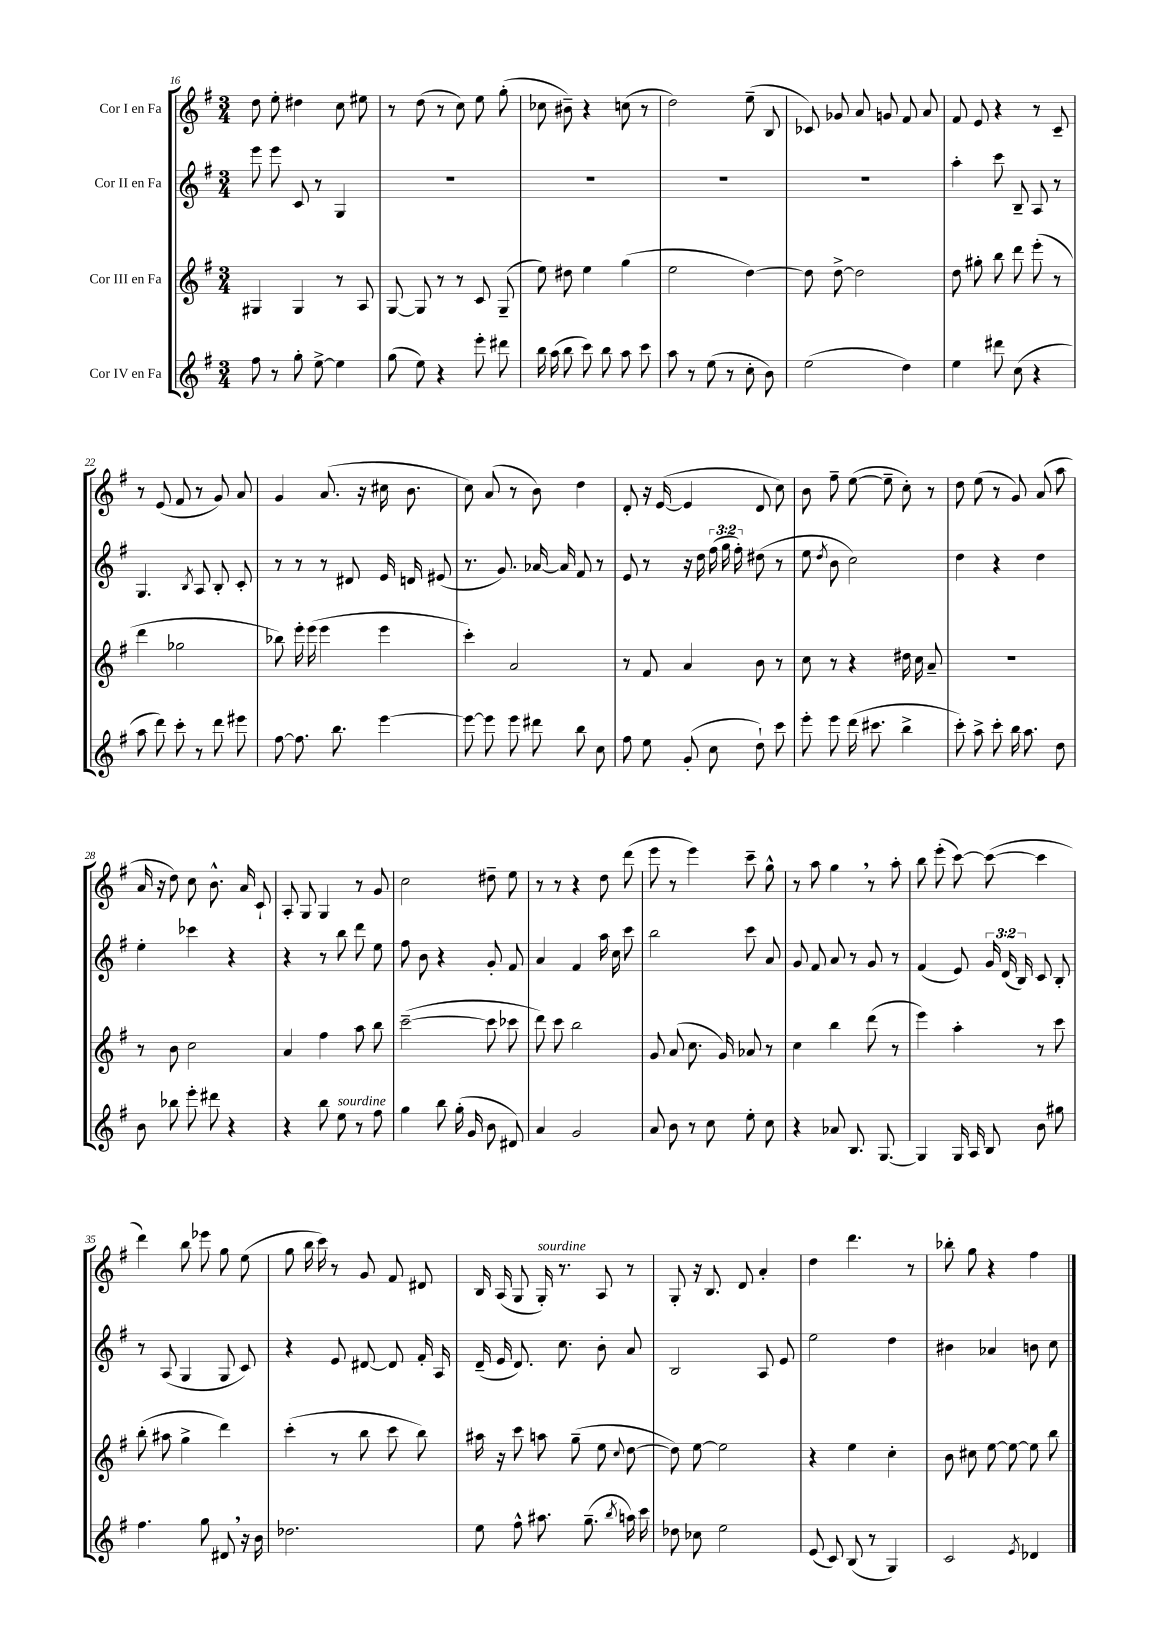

**kern	**kern	**kern	**kern
*part4	*part3	*part2	*part1
*staff4	*staff3	*staff2	*staff1
*I"Cor IV en Fa	*I"Cor III en Fa	*I"Cor II en Fa	*I"Cor I en Fa
*clefG2	*clefG2	*clefG2	*clefG2
*k[f#]	*k[f#]	*k[f#]	*k[f#]
*M3/4	*M3/4	*M3/4	*M3/4
=16	=16	=16	=16
8ff#\	4G#X/	8eee\	8dd\
8r	.	8eee\	8ee'\
8gg'\	4G#/	8c/	4dd#X\
[8ee^\	.	8r	.
4ee\]	8r	4G/	8cc\
.	8A/	.	8ee#X\
=17	=17	=17	=17
(8gg\	[8G/	2.r	8r
8ee\)	8G/]	.	(8dd\
4r	8r	.	8r
.	8r	.	8cc\)
8eee'\	8c/	.	8ee\
8ddd#X\	(8G~/	.	(8gg'\
=18	=18	=18	=18
16bb\	8ee\)	2.r	8cc-X\
(16aa\	.	.	.
8bb\	8dd#X\	.	8b#X~\)
8ccc\)	4ee\	.	4r
8bb\	.	.	.
8aa\	(4gg\	.	(8ccn\
8ccc\	.	.	8r
=19	=19	=19	=19
8aa\	2ee\	2.r	2dd\)
8r	.	.	.
(8ee\	.	.	.
8r	.	.	.
8cc'\	[4dd\)	.	(8ee~\
8b\)	.	.	8B/
=20	=20	=20	=20
(2ee\	8dd\]	2.r	8c-X/)
.	[8dd^\	.	8g-X/
.	2dd\]	.	8a/
.	.	.	8gn/
4dd\)	.	.	8f#/
.	.	.	8a/
=21	=21	=21	=21
4ee\	8dd\	4aa'\	8f#/
.	8gg#X'\	.	8e/
8ddd#X\	8bb\	8ccc\	4r
(8cc\	8ddd\	8B~/	.
4r	(8eee'\	8A/	8r
.	8r	8r	8c~/
!!LO:LB:g=z
=22	=22	=22	=22
8aa\	4ddd\	4.G/	8r
8ddd\)	.	.	(8e/
8ccc'\	2gg-X\	.	8f#/
.	.	8qB/	.
8r	.	8A/	8r
8ddd\	.	8B'/	8g/)
8eee#X\	.	8c'/	8a/
=23	=23	=23	=23
[8ff#\	8bb-X\)	8r	4g/
8.ff#\]	16eee'\	8r	.
.	(16eee\	.	.
.	4eee\	8r	(8.a/
8.bb\	.	.	.
.	.	8d#X/	.
.	.	.	16r
[4eee\	4eee\	16e/	16cc#X\
.	.	16dn/	8.b\
.	.	(8e#X/	.
=24	=24	=24	=24
8eee\_	4ccc'\)	8.r	8cc\)
8eee\]	.	.	(8a/
.	.	8.g/)	.
8eee\	2a/	.	8r
8ddd#X\	.	[16a-X/	8b\)
.	.	16a-/]	.
8bb\	.	8f#/	4dd\
8cc\	.	8r	.
=25	=25	=25	=25
8ff#\	8r	8e/	8d'/
8ee\	8f#/	8r	16r
.	.	.	([16e/
(8g'/	4a/	16r	4e/]
.	.	16dd\	.
8cc\	.	(24ff#\	.
.	.	24gg\	.
.	.	24ff#'\)	.
8dd`\)	8b\	(8dd#X\	8d/
8ccc\	8r	8r	8cc\)
=26	=26	=26	=26
8eee'\	8cc\	8ee\	8b\
.	.	8qdd/	.
8eee\	8r	8b\	8ff#~\
(16ddd\	4r	2cc\)	([8ee\
8.ccc#X\	.	.	.
.	.	.	8ee~\]
4bb^\	16dd#X\	.	8cc'\)
.	16cc\	.	.
.	8a~/	.	8r
=27	=27	=27	=27
8ccc'\)	2.r	4dd\	8dd\
8aa^\	.	.	(8ee\
8ccc'\	.	4r	8r
16bb\	.	.	8g/)
8.aa\	.	.	.
.	.	4dd\	(8a/
8dd\	.	.	8aa\
!!LO:LB:g=z
=28	=28	=28	=28
8b\	8r	4ee'\	16a/
.	.	.	16r
8bb-X\	8b\	.	8dd\)
8eee'\	2cc\	4ccc-X\	8cc\
8ddd#X\	.	.	8.b^^\
4r	.	4r	.
.	.	.	16a/
.	.	.	8c`/
=29	=29	=29	=29
4r	4a/	4r	8A'/
.	.	.	8G/
8bb\	4ff#\	8r	4G/
!LO:TX:a:i:t=sourdine	!	!	!
8ee\	.	8bb\	.
8r	8aa\	8ddd\	8r
8ff#\	8bb\	8ee\	8g/
=30	=30	=30	=30
4gg\	([2ccc~\	8ff#\	2cc\
.	.	8b\	.
8bb\	.	4r	.
(16gg'\	.	.	.
16g/	.	.	.
8b\	8ccc\]	8g'/	8dd#X~\
8d#X/)	8ccc-X\	8f#/	8ee\
=31	=31	=31	=31
4a/	8ddd\)	4a/	8r
.	8ccc\	.	8r
2g/	2bb\	4f#/	4r
.	.	16aa\	8dd\
.	.	16cc\	.
.	.	8ccc\	(8ddd\
=32	=32	=32	=32
8a/	8g/	2bb\	8eee\
8b\	(8a/	.	8r
8r	8.cc\	.	4eee\)
8cc\	.	.	.
.	16g/)	.	.
8ee'\	8a-X/	8ccc\	8ccc~\
8cc\	8r	8a/	8gg^^\
=33	=33	=33	=33
4r	4cc\	8g/	8r
.	.	8f#/	8aa\
8a-X/	4bb\	8a/	4gg,\
8.B/	.	8r	.
.	(8ddd\	8g/	8r
[8.G/	.	.	.
.	8r	8r	8aa'\
=34	=34	=34	=34
4G/]	4eee\)	(4f#/	8bb\
.	.	.	(8eee'\
16G/	4aa'\	8e/)	[8ccc\)
16A/	.	.	.
8B/	.	24g/	(8ccc\_
.	.	(24d/	.
.	.	24B/)	.
8b\	8r	8c/	4ccc\]
8gg#X\	8ccc\	8B'/	.
!!LO:LB:g=z
=35	=35	=35	=35
4.ff#\	(8bb'\	8r	4ddd\)
.	8aa#X\	(8A/	.
.	4gg^\	4G/	8bb\
8gg\	.	.	8eee-X\
8d#X,/	4ddd\)	8G/	8gg\
16r	.	8c/)	(8ee\
16b\	.	.	.
=36	=36	=36	=36
2.dd-X\	(4ccc'\	4r	8gg\
.	.	.	16bb\
.	.	.	16ccc\)
.	8r	8e/	8r
.	8bb\	[8d#X/	8g/
.	8ccc\	8d#/]	8f#/
.	8bb\)	16f#'/	8d#X/
.	.	16A/	.
=37	=37	=37	=37
8ee\	16aa#X\	(16d~/	16B/
.	16r	16e/	(16A/
8ff#^^\	8ccc\	8.d/)	8G/
!	!	!	!LO:TX:a:i:t=sourdine
8.aa#X\	8aan\	.	16G'/)
.	.	8.cc\	8.r
.	(8gg~\	.	.
(8.gg~\	.	.	.
.	8ee\	8b'\	8A/
8qbb/	8qqcc/	.	.
16aan\)	[8dd\	8a/	8r
16ccc\	.	.	.
=38	=38	=38	=38
8dd-X\	8dd\])	2B/	8G'/
8cc-X\	[8ee\	.	16r
.	.	.	8.B/
2ee\	2ee\]	.	.
.	.	.	8d/
.	.	8A/	4a'/
.	.	8e/	.
=39	=39	=39	=39
(8e/	4r	2ee\	4dd\
8c/)	.	.	.
(8B/	4ee\	.	4.ddd\
8r	.	.	.
4G/)	4cc'\	4dd\	.
.	.	.	8r
=40	=40	=40	=40
2c/	8b\	4b#X\	8bb-X'\
.	8cc#X\	.	8gg\
.	[8ee\	4a-X/	4r
.	8ee\_	.	.
8qe/	.	.	.
4d-X/	8ee\]	8bn\	4ff#\
.	8bb\	8cc\	.
==	==	==	==
*-	*-	*-	*-
